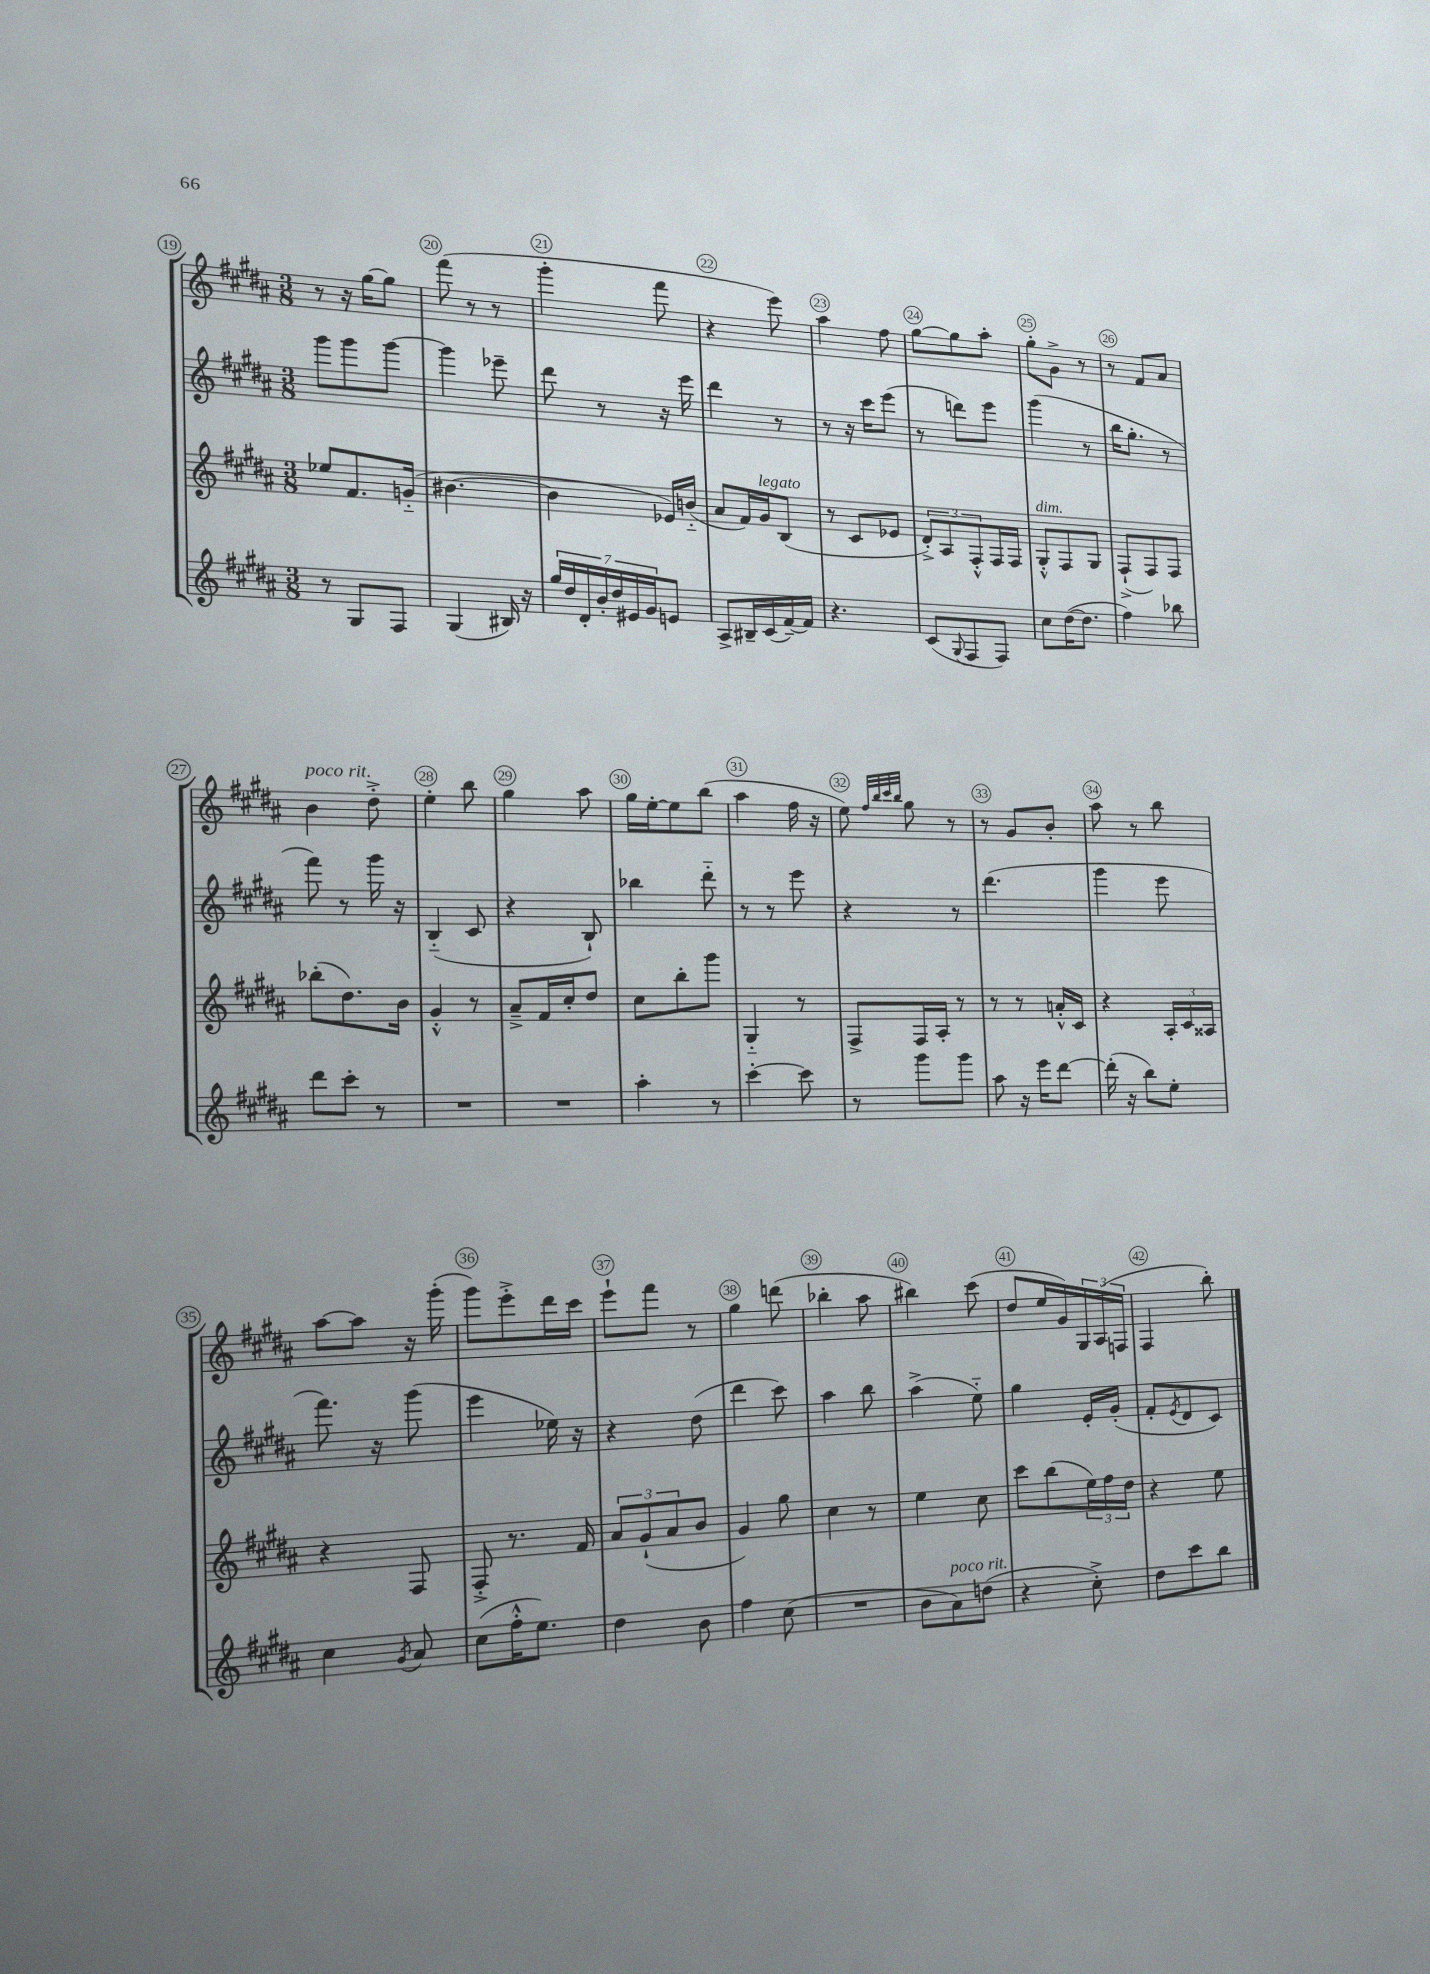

**kern	**kern	**kern	**kern
*staff4	*staff3	*staff2	*staff1
*clefG2	*clefG2	*clefG2	*clefG2
*k[f#c#g#d#a#]	*k[f#c#g#d#a#]	*k[f#c#g#d#a#]	*k[f#c#g#d#a#]
*M3/8	*M3/8	*M3/8	*M3/8
8r	8ee-/L	8ggg#\L	8r
8G#/L	8.f#/	8ggg#\	16r
.	.	.	[16gg#\LK
8F#/J	.	[8ggg#\J	8gg#\]J
.	(16g'~/Jk	.	.
=	=	=	=
(4G#/	[4.b#\	4ggg#\]	(8fff#\
.	.	.	8r
16B#/)	.	8eee-~\	8r
16r	.	.	.
=	=	=	=
28gg#/LL	4b#\]	8ddd#\	4ggg#'\
28dd#/	.	.	.
28d#'/	.	.	.
28b'/	.	.	.
.	.	8r	.
28dd#/	.	.	.
28e#/	.	.	.
28g#/J	.	.	.
8e/J	16e-/LL)	16r	8fff#\
.	(16b'~/JJ	16eee\	.
=	=	=	=
8A#^/L	8a#/L	4ddd#\	4r
16B#~/L	16f#/L)	.	.
(16c#/	16g#/J	.	.
[16f#~/)	(8B/J	8r	8eee\)
16f#/]JJ	.	.	.
=	=	=	=
4.r	8r	8r	4aa#\
.	8c#/L	16r	.
.	.	16ccc#\LK	.
.	8e-/J	(8eee\J	8ff#\
=	=	=	=
(8c#/L	12d#'^/L)	8r	[8gg#\L
.	12A#/	.	.
8qqG#/	.	.	.
8F#/	.	8ddd\L)	8gg#\]
.	12F#'^^/	.	.
8F#/J)	16F#/L	8eee\J	8aa#'\J
.	16F#/JJ	.	.
=	=	=	=
8cc#\L	8G#'^^/L	(4ggg#\	8gg#'\L
([16dd#\K	8F#/	.	8g#^\J
8.dd#\]J	.	.	.
.	8G#/J	8r	8r
=	=	=	=
4ff#\)	(8F#`^/L	16bb\LK	8r
.	.	8.gg#'\J	.
.	8F#/)	.	8f#/L
8bb-\	8F#/J	8r	8a#/J
=	=	=	=
8ddd#\L	(8bb-'\L	8fff#\)	4b\
8ccc#'\J	8.dd#\)	8r	.
8r	.	16ggg#\	8dd#'^\
.	16b\Jk	16r	.
=	=	=	=
4.r	4g#'^^/	(4B'~/	4ee'\
.	8r	8c#/	8bb\
=	=	=	=
4.r	8a#~^/L	4r	4gg#\
.	16f#/L	.	.
.	16cc#'/J	.	.
.	8dd#/J	8B`/)	8aa#\
=	=	=	=
4aa#'\	8cc#\L	4bb-\	16gg#\LL
.	.	.	[16ee'\J
.	8bb'\	.	8ee\]
8r	8ggg#\J	8ddd#'~\	(8bb\J
=	=	=	=
[4ccc#'\	4G#'~/	8r	4aa#\
.	.	8r	.
8ccc#\]	8r	8eee\	16ff#\
.	.	.	16r
=	=	=	=
8r	8F#^/L	4r	8ee\)
.	.	.	32qqff#/LLL
.	.	.	32qqbb/
.	.	.	32qqccc#/
.	.	.	32qqbb/JJJ
8ggg#\L	16F#/L	.	8gg#\
.	16A#'/JJ	.	.
8ggg#\J	8r	8r	8r
=	=	=	=
8aa#\	8r	(4.ddd#\	8r
16r	8r	.	8g#/L
16eee\LK	.	.	.
[8ddd#\J	16a'^^/LL	.	8b'/J
.	16c#/JJ	.	.
=	=	=	=
(16ddd#'\]	4r	4ggg#\	8aa#\
16r	.	.	.
8bb\L)	.	.	8r
8ee'\J	24A#'/LL	8eee\	8bb\
.	24c#/	.	.
.	24A##/JJ	.	.
=	=	=	=
4cc#\	4r	8.fff#\)	[8aa#\L
.	.	.	8aa#\]J
.	.	16r	.
8qg#/	.	.	.
8a#/	8F#/	(8ggg#\	16r
.	.	.	(16ggg#'\
=	=	=	=
(8cc#\L	8F#'^/	4eee\	8ggg#\L)
16ff#'^^\K	8.r	.	8eee'^\
8.ee\J)	.	.	.
.	.	16ee-\)	16ddd#\L
.	16f#/	16r	16ccc#\JJ
=	=	=	=
4dd#\	12a#/L	4r	8eee`\L
.	(12g#`/	.	.
.	.	.	8fff#\J
.	12a#/	.	.
8b\	8b/J	(8dd#\	8r
=	=	=	=
4ff#\	4g#/)	4ddd#\	4gg#\
(8cc#\	8gg#\	8ccc#\)	(8ddd\
=	=	=	=
4.r	4cc#\	4aa#\	4bb-'\
.	8r	8bb\	8aa#\
=	=	=	=
8b\L	4ee\	(4aa#^\	4bb#\)
8a#\)	.	.	.
(8dd\J	8cc#\	8ee'~\)	(8ccc#\
=	=	=	=
4r	8ccc#\L	4gg#\	8dd#/L
.	(8bb\	.	16ee/L
.	.	.	16g#/)
8cc#'^\)	24ee\L)	16e'/LL	24G#/
.	24ff#\	.	(24A#/
.	.	(16g#'/JJ	.
.	24dd#\JJ	.	24F/JJ
=	=	=	=
8dd#\L	4r	8f#'/L	4F#/
.	.	8qe/	.
8ccc#\	.	8d#/	.
8bb\J	8ee\	8c#/J)	8bb'\)
==	==	==	==
*-	*-	*-	*-
